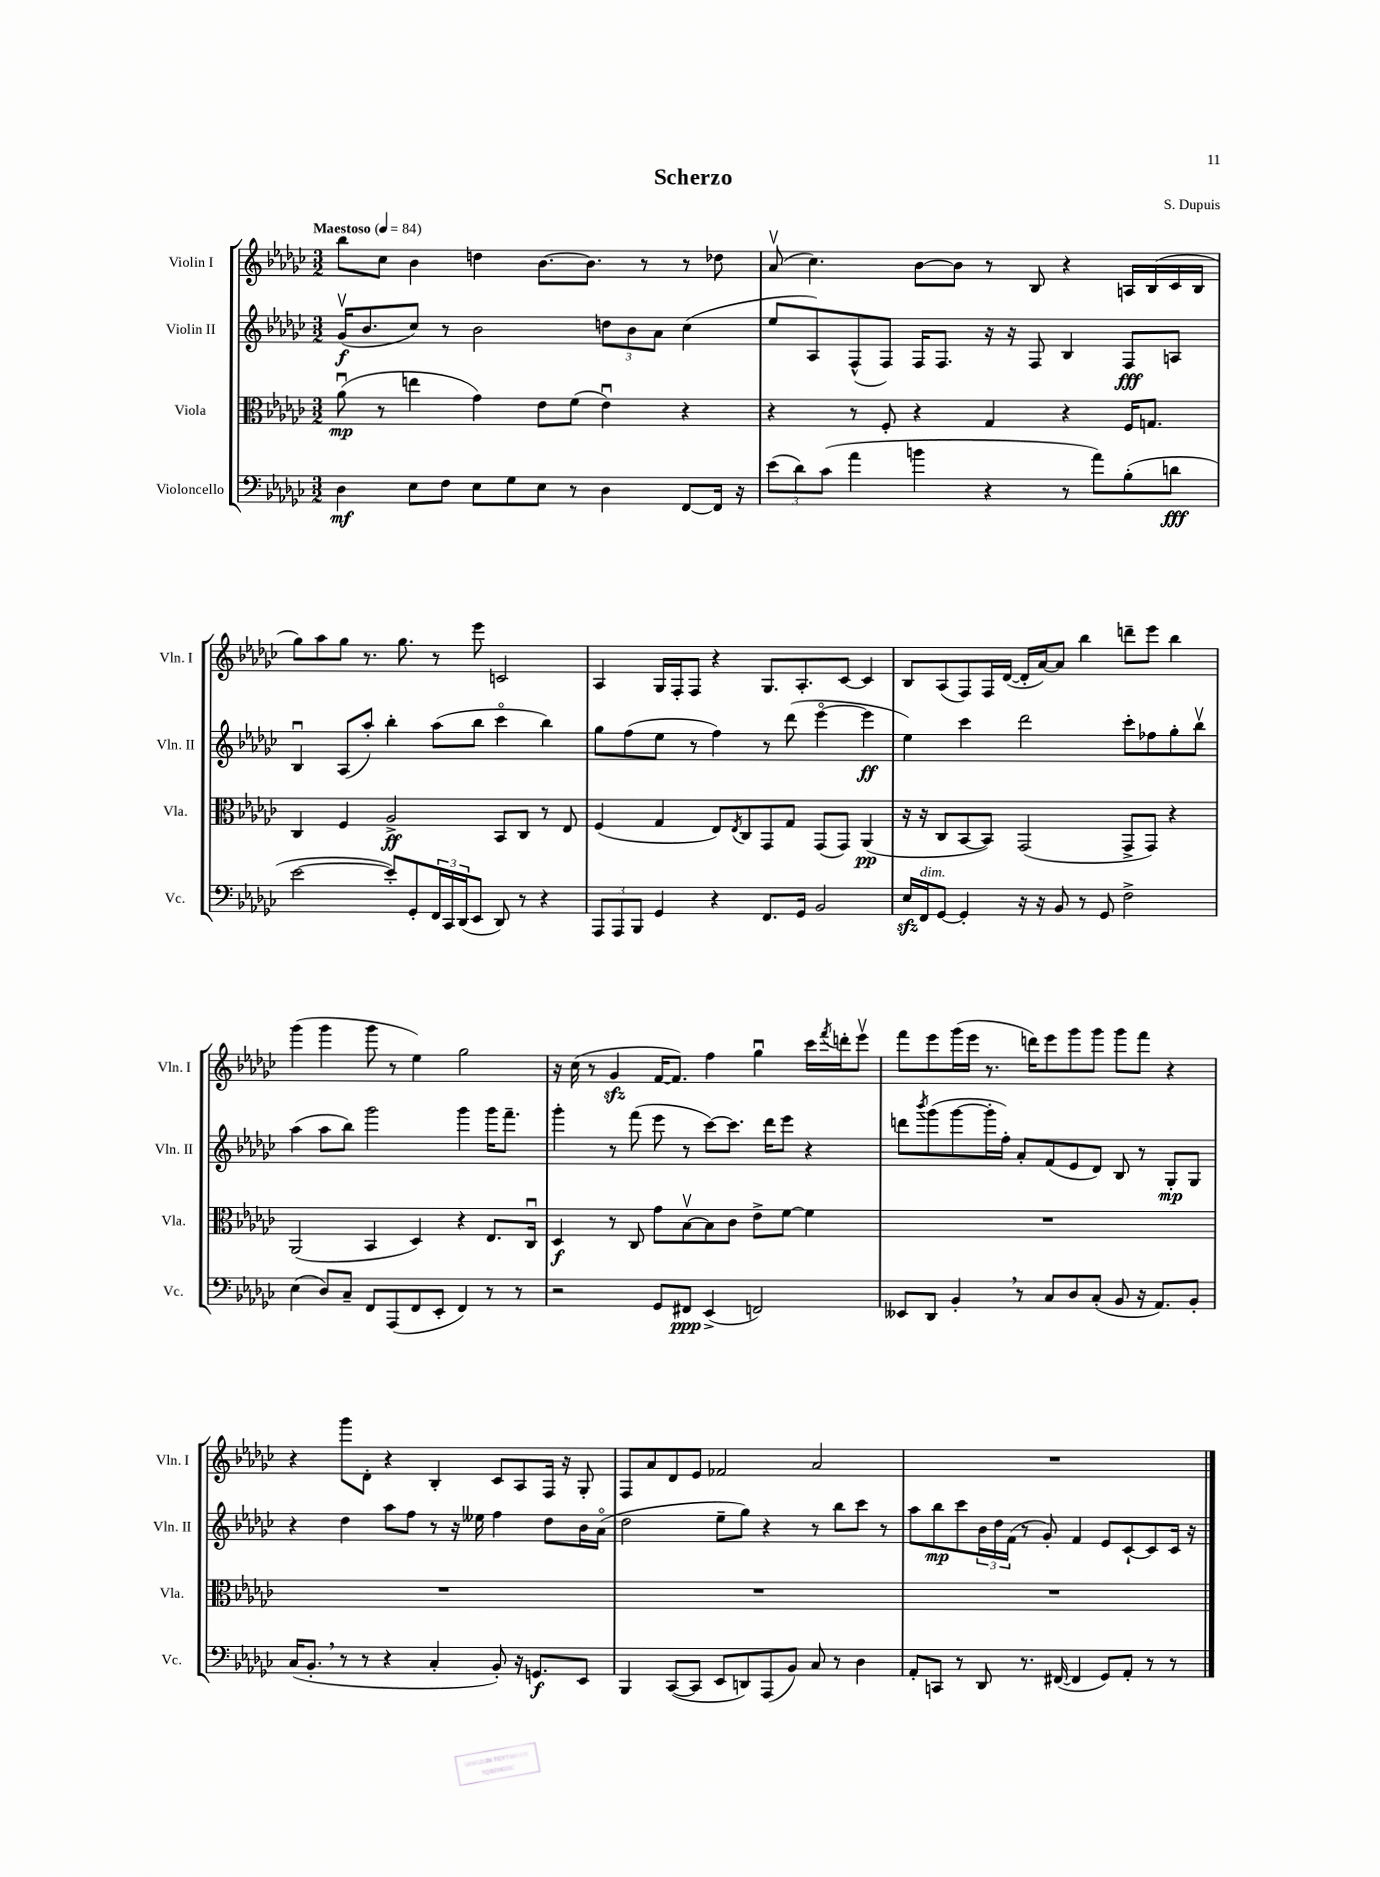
\header { title = "Scherzo" composer = "S. Dupuis" }
<<
\new StaffGroup <<
\new Staff = "s0" \with { instrumentName = "Violin I" shortInstrumentName = "Vln. I" } {
    \clef treble \key ges \major \numericTimeSignature \time 3/2 \tempo "Maestoso" 4 = 84
    bes''8 ces''8 bes'4 d''4 bes'8.~ bes'8. r8 r8 des''8 |
    aes'8\upbow( ces''4.) bes'8~ bes'8 r8 bes8 r4 a16 bes16( ces'16 bes16 |
    ges''8) aes''8 ges''8 r8. ges''8. r8 ees'''8 c'2 |
    aes4 ges16 f16-. f8 r4 ges8. aes8.-. ces'8~ ces'4 |
    bes8 aes8( f8) f16 des'16~( des'16-. aes'16~) aes'8 bes''4 d'''8-- ees'''8 bes''4 |
    ges'''4( ges'''4 ges'''8 r8 ees''4) ges''2 |
    r16 ces''16( r8 ges'4\sfz f'16~ f'8.) f''4 ges''4\downbow ces'''16 \acciaccatura { f'''8 } d'''16-. ees'''8\upbow |
    f'''8 ees'''8 ges'''16( ees'''16 r8. d'''16) ees'''8 ges'''8 ges'''8 ges'''8 f'''8 r4 |
    r4 ges'''8 des'8-. r4 bes4-. ces'8 aes8 f16 r16 ges8-. |
    f8 aes'8 des'8 ees'8 fes'2 aes'2 |
    R1. \bar "|." |
}
\new Staff = "s1" \with { instrumentName = "Violin II" shortInstrumentName = "Vln. II" } {
    \clef treble \key ges \major \numericTimeSignature \time 3/2
    ges'16\upbow\f( bes'8. ces''8) r8 bes'2 \tuplet 3/2 { d''8 bes'8 aes'8 } ces''4( |
    ees''8 aes8) f8-^( f8) f16 f8. r16 r16 f8 bes4 f8\fff a8 |
    bes4\downbow aes8( aes''8-.) bes''4-. aes''8( bes''8 ces'''4\flageolet bes''4) |
    ges''8 f''8( ees''8 r8 f''4) r8 des'''8( ees'''4~\flageolet ees'''4\ff |
    ees''4) ces'''4 des'''2 ces'''8-. fes''8 ges''8-. bes''8\upbow |
    aes''4( aes''8 bes''8) ges'''2 ges'''4 ges'''16 f'''8.-- |
    ges'''4-. r8 f'''8( ees'''8 r8 ces'''8~) ces'''8. des'''16 ees'''8 r4 |
    d'''8 \acciaccatura { bes'''8 } ges'''8( ges'''8~ ges'''16-. f''16-.) aes'8-. f'8( ees'8 des'8) bes8 r8 ges8-.\mp ges8 |
    r4 des''4 aes''8 f''8 r8 r16 eeses''16 f''4 des''8 bes'16 aes'16\flageolet( |
    des''2 ees''8-- ges''8) r4 r8 bes''8 ces'''8 r8 |
    aes''8 bes''8\mp ces'''8 \tuplet 3/2 { bes'16 des''16 f'16( } r8 ges'8-.) f'4 ees'8 ces'8~-! ces'8 ces'16 r16 \bar "|." |
}
\new Staff = "s2" \with { instrumentName = "Viola" shortInstrumentName = "Vla." } {
    \clef alto \key ges \major \numericTimeSignature \time 3/2
    aes'8\downbow\mp( r8 e''4 ges'4) ees'8 f'8( ees'4\downbow) r4 |
    r4 r8 f8-. r4 ges4 r4 f16 g8. |
    ces4 f4 aes2->\ff bes,8 ces8 r8 ees8 |
    f4( ges4 ees8) \acciaccatura { ees8 } ces8 ges,8 ges8 ges,8( ges,8) aes,4\pp( |
    r16 r16 ces8 bes,8~ bes,8) ges,2( ges,8-> ges,8) r4 |
    aes,2( bes,4 des4) r4 ees8. ces16\downbow |
    des4\f r8 ces8 ges'8 bes8~\upbow bes8 ces'8 ees'8-> f'8~ f'4 |
    R1. |
    R1. |
    R1. |
    R1. \bar "|." |
}
\new Staff = "s3" \with { instrumentName = "Violoncello" shortInstrumentName = "Vc." } {
    \clef bass \key ges \major \numericTimeSignature \time 3/2
    des4\mf ees8 f8 ees8 ges8 ees8 r8 des4 f,8~ f,16 r16 |
    \tuplet 3/2 { ees'8( des'8) ces'8( } aes'4 b'4 r4 r8 aes'8) bes8-.( d'8\fff |
    ees'2~ ees'8-.) ges,8-. \tuplet 3/2 { f,16 ces,16 des,16( } ees,8 des,8) r8 r4 |
    \tuplet 3/2 { aes,,8 aes,,8 bes,,8 } ges,4 r4 f,8. ges,16 bes,2 |
    ees16\sfz f,16^\markup { \italic "dim." } ges,8~ ges,4-. r16 r16 bes,8 r8 ges,8 f2-> |
    ees4( des8) ces8-- f,8 aes,,8( f,8 ees,8-. f,4) r8 r8 |
    r2 ges,8 fis,8\ppp ees,4->( f,2) |
    eeses,8 des,8 bes,4-. \breathe r8 ces8 des8 ces8-.( bes,8 r16 aes,8.) bes,8-. |
    ces16( bes,8.-. \breathe r8 r8 r4 ces4-. bes,8-.) r16 g,8.\f ees,8 |
    bes,,4 ces,8~( ces,8 ees,8 d,8) aes,,8( bes,8) ces8 r8 des4 |
    aes,8-. c,8 r8 des,8 r8. fis,16~( fis,4 ges,8) aes,8-. r8 r8 \bar "|." |
}
>>
>>
\layout { \context { \Score \remove "Bar_number_engraver" } }
